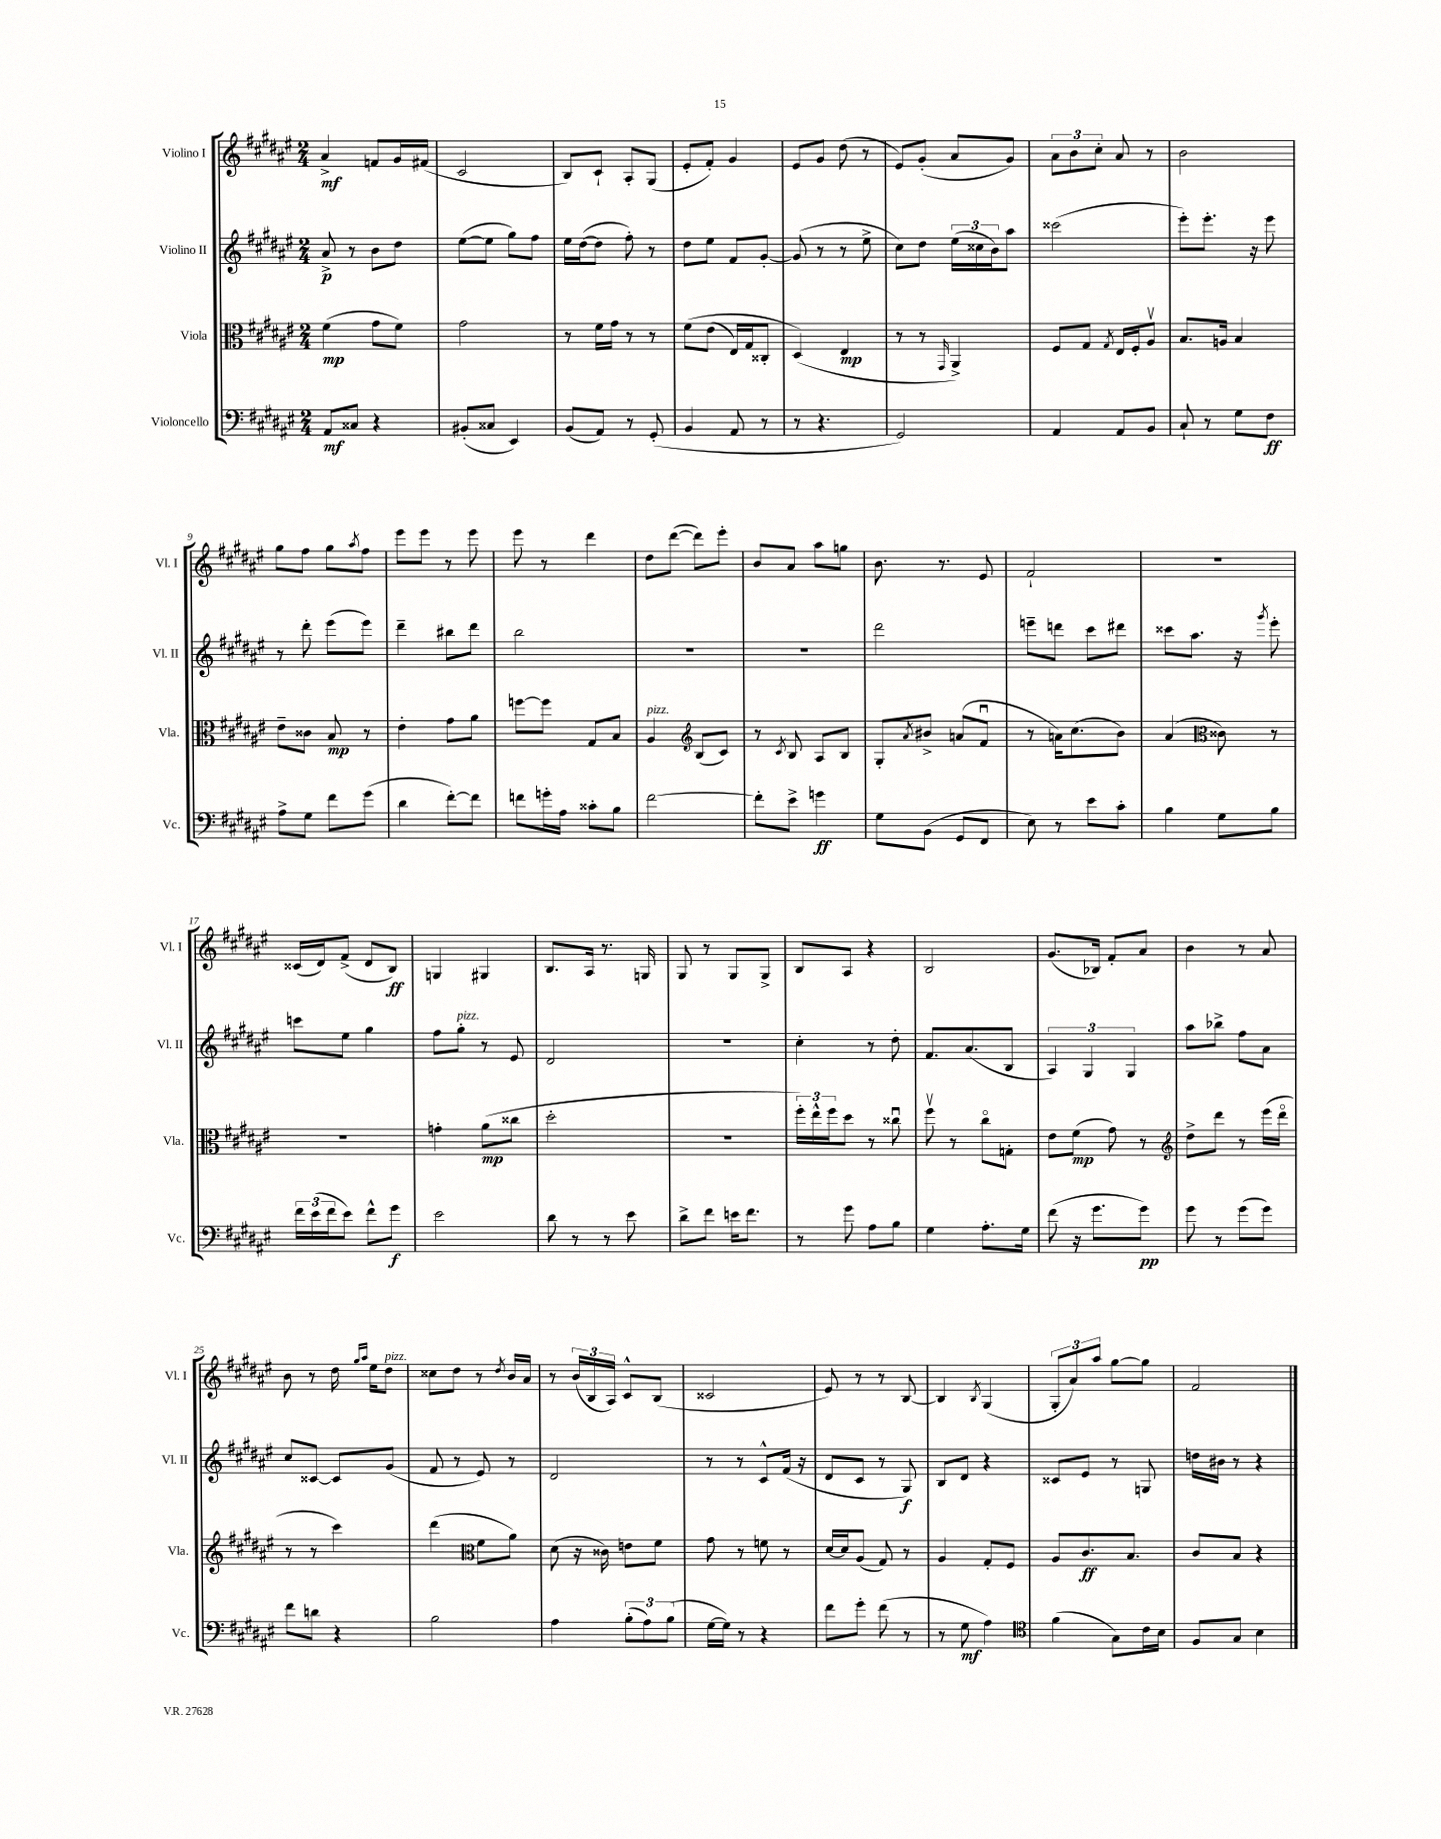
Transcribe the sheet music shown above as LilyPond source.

<<
\new StaffGroup <<
\new Staff = "s0" \with { instrumentName = "Violino I" shortInstrumentName = "Vl. I" } {
    \clef treble \key fis \major \numericTimeSignature \time 2/4
    ais'4->\mf f'8 gis'16 fis'16( |
    cis'2 |
    b8) cis'8-! ais8-. gis8( |
    eis'8-. fis'8-.) gis'4 |
    eis'8 gis'8 dis''8( r8 |
    eis'8) gis'8-.( ais'8 gis'8) |
    \tuplet 3/2 { ais'8 b'8 cis''8-. } ais'8 r8 |
    b'2 |
    gis''8 fis''8 gis''8 \acciaccatura { ais''8 } fis''8 |
    eis'''8 eis'''8 r8 eis'''8 |
    eis'''8 r8 dis'''4 |
    dis''8 dis'''8~( dis'''8) eis'''8-. |
    b'8 ais'8 ais''8 g''8 |
    b'8. r8. eis'8 |
    fis'2-! |
    r2 |
    cisis'16( dis'16) fis'8->( dis'8 b8\ff) |
    g4 gis4 |
    b8. ais16 r8. g16 |
    gis8 r8 gis8 gis8-> |
    b8 ais8 r4 |
    b2 |
    gis'8.( bes16) fis'8-. ais'8 |
    b'4 r8 ais'8 |
    b'8 r8 dis''16 \grace { gis''16 ais''16 } eis''16 dis''8^\markup { \italic "pizz." } |
    cisis''8 dis''8 r8 \acciaccatura { dis''8 } b'16 ais'16 |
    r8 \tuplet 3/2 { b'16( b16 ais16) } cis'8-^ b8( |
    cisis'2 |
    eis'8) r8 r8 b8~ |
    b4 \acciaccatura { b8 } gis4( |
    \tuplet 3/2 { gis8-. ais'8) ais''8 } gis''8~ gis''8 |
    fis'2 \bar "|." |
}
\new Staff = "s1" \with { instrumentName = "Violino II" shortInstrumentName = "Vl. II" } {
    \clef treble \key fis \major \numericTimeSignature \time 2/4
    ais'8->\p r8 b'8 dis''8 |
    eis''8~( eis''8 gis''8) fis''8 |
    eis''16 dis''16~( dis''8 fis''8-.) r8 |
    dis''8 eis''8 fis'8 gis'8~-. |
    gis'8( r8 r8 eis''8-> |
    cis''8) dis''8 \tuplet 3/2 { eis''16( cisis''16 b'16) } ais''8 |
    cisis'''2( |
    eis'''8-.) eis'''8.-. r16 eis'''8 |
    r8 dis'''8-. eis'''8( eis'''8) |
    dis'''4-- bis''8 dis'''8 |
    b''2 |
    R2 |
    R2 |
    dis'''2 |
    e'''8-- d'''8 cis'''8 dis'''8 |
    cisis'''8 ais''8. r16 \acciaccatura { gis'''8 } eis'''8-. |
    c'''8 eis''8 gis''4 |
    fis''8 gis''8-.^\markup { \italic "pizz." } r8 eis'8 |
    dis'2 |
    R2 |
    cis''4-. r8 dis''8-. |
    fis'8. ais'8.( b8 |
    \tuplet 3/2 { ais4) gis4 gis4 } |
    ais''8 bes''8-> fis''8 ais'8 |
    cis''8 cisis'8~ cisis'8 gis'8( |
    fis'8 r8 eis'8) r8 |
    dis'2 |
    r8 r8 cis'8-^ fis'16( r16 |
    dis'8 cis'8 r8 gis8\f) |
    b8 dis'8 r4 |
    cisis'8 eis'8 r8 g8 |
    d''16 bis'16 r8 r4 \bar "|." |
}
\new Staff = "s2" \with { instrumentName = "Viola" shortInstrumentName = "Vla." } {
    \clef alto \key fis \major \numericTimeSignature \time 2/4
    fis'4\mp( gis'8 fis'8) |
    gis'2 |
    r8 fis'16 gis'16 r8 r8 |
    fis'8\( eis'8( eis16) gis16 cisis8-. |
    dis4(\) eis4\mp |
    r8 r8 \grace { gis,16 } ais,4->) |
    fis8 gis8 \acciaccatura { gis8 } eis16 fis16-. ais8\upbow |
    b8. a16 b4 |
    eis'8-- cisis'8 b8\mp r8 |
    eis'4-. gis'8 ais'8 |
    f''8~ f''8 gis8 b8 |
    ais4^\markup { \italic "pizz." } \clef treble b8( cis'8) |
    r8 \acciaccatura { cis'8 } b8 ais8 b8 |
    gis8-. \acciaccatura { ais'8 } bis'8-> a'8( fis'8\downbow |
    r8 a'16) cis''8.( b'8) |
    ais'4( \clef alto cisis'8) r8 |
    R2 |
    g'4-. ais'8\mp( cisis''8 |
    dis''2-. |
    R2 |
    \tuplet 3/2 { fis''16-.) eis''16-^ fis''16 } dis''8 r8 cisis''8\downbow |
    fis''8\upbow r8 cis''8\flageolet g8-. |
    eis'8 fis'8\mp( gis'8) r8 |
    \clef treble dis''8-> dis'''8 r8 eis'''16( dis'''16\flageolet |
    r8 r8 cis'''4) |
    dis'''4( \clef alto fis'8 ais'8) |
    dis'8( r16 cisis'16) e'8 fis'8 |
    gis'8 r8 f'8 r8 |
    dis'16~ dis'16 ais8( gis8) r8 |
    ais4 gis8-. fis8 |
    ais8 cis'8.\ff b8. |
    cis'8 b8 r4 \bar "|." |
}
\new Staff = "s3" \with { instrumentName = "Violoncello" shortInstrumentName = "Vc." } {
    \clef bass \key fis \major \numericTimeSignature \time 2/4
    ais,8\mf cisis8 r4 |
    bis,8-.( cisis8 eis,4) |
    b,8( ais,8) r8 gis,8-.( |
    b,4 ais,8 r8 |
    r8 r4. |
    gis,2) |
    ais,4 ais,8 b,8 |
    cis8-! r8 gis8 fis8\ff |
    ais8-> gis8 fis'8 gis'8( |
    dis'4 fis'8~-.) fis'8 |
    f'8 g'16-. ais16 cisis'8-. b8 |
    fis'2~ |
    fis'8-. eis'8-> g'4\ff |
    gis8 b,8( gis,8 fis,8 |
    eis8) r8 eis'8 cis'8-. |
    b4 gis8 b8 |
    \tuplet 3/2 { fis'16 eis'16( fis'16 } eis'8) fis'8-^ gis'8\f |
    eis'2 |
    dis'8 r8 r8 eis'8 |
    dis'8-> fis'8 e'16 fis'8. |
    r8 gis'8 ais8 b8 |
    gis4 ais8.-. gis16 |
    fis'8( r16 gis'8. gis'8\pp) |
    gis'8 r8 gis'8( gis'8) |
    fis'8 d'8 r4 |
    b2 |
    ais4 \tuplet 3/2 { b8-.( ais8) b8( } |
    gis16~ gis16) r8 r4 |
    fis'8 gis'8-. fis'8( r8 |
    r8 gis8\mf ais4) |
    \clef tenor fis'4( gis8) cis'16 b16 |
    fis8 gis8 b4 \bar "|." |
}
>>
>>
